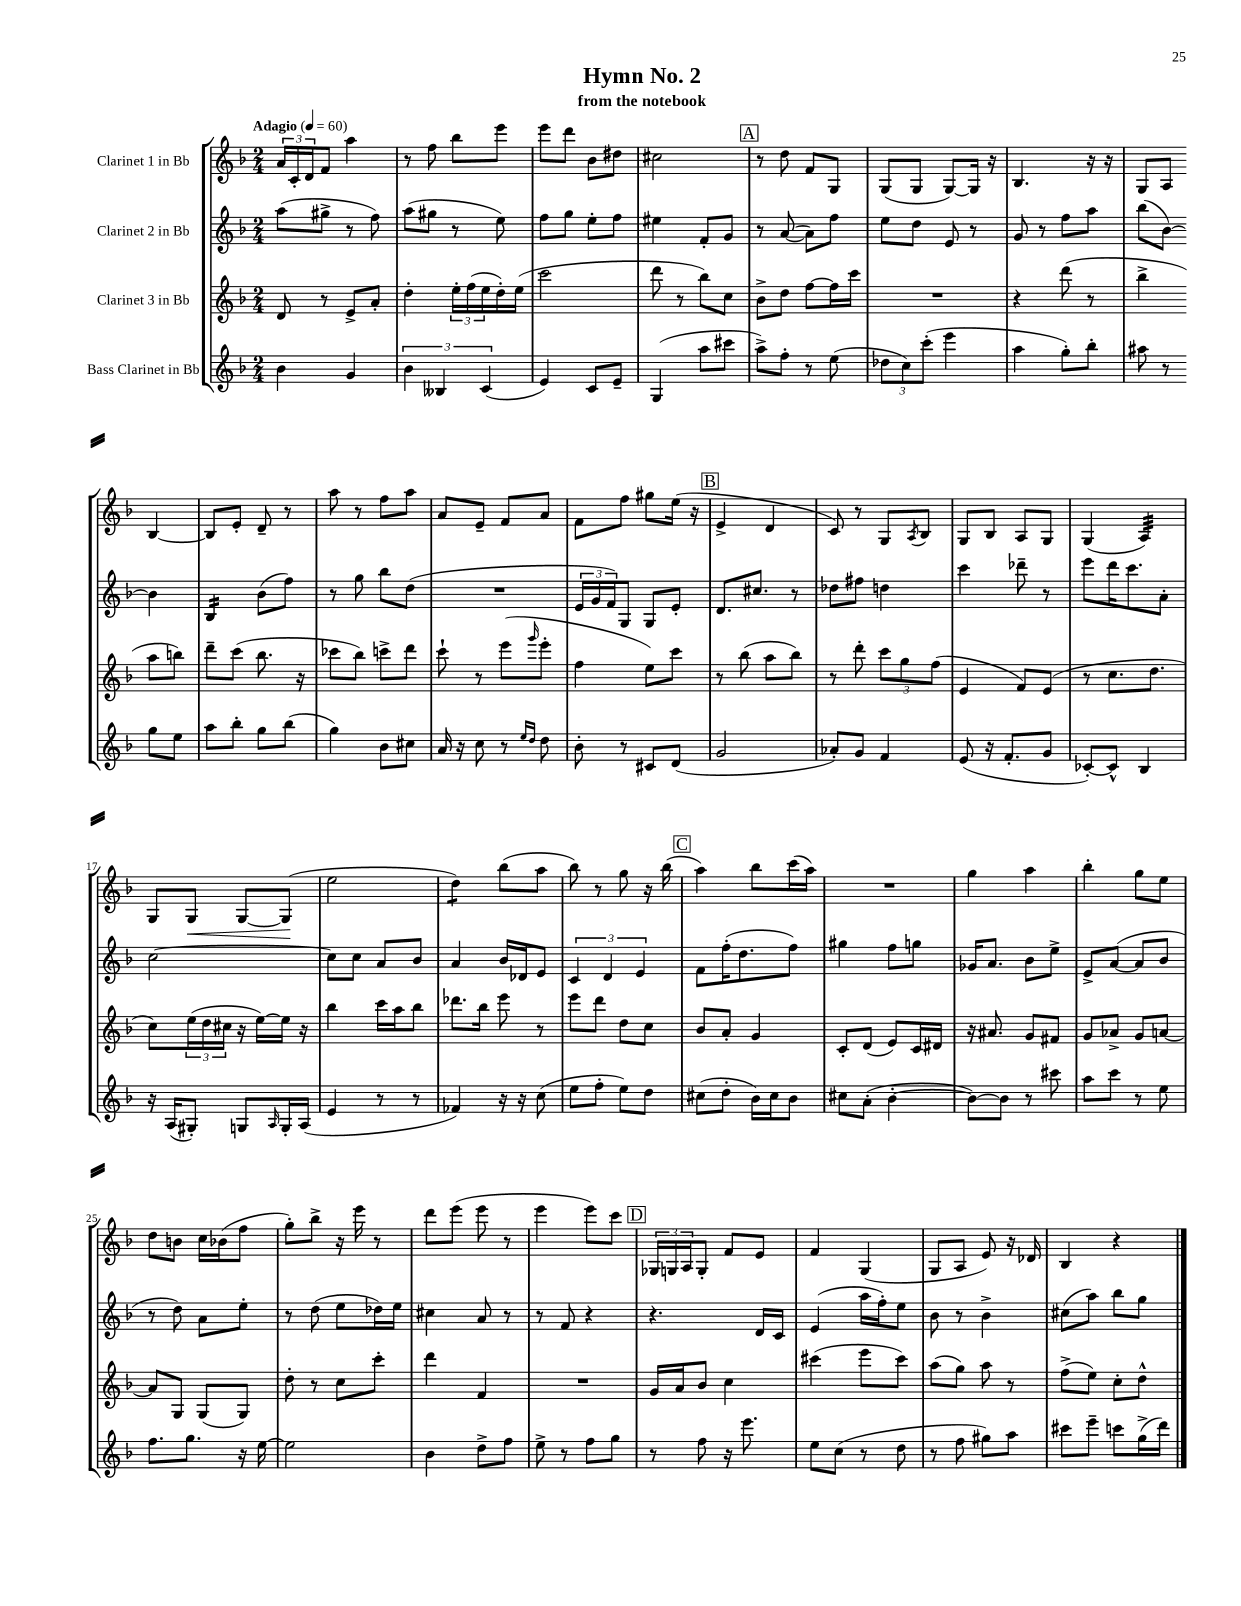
\header { title = "Hymn No. 2" subtitle = "from the notebook" }
<<
\new StaffGroup <<
\new Staff = "s0" \with { instrumentName = "Clarinet 1 in Bb" } {
    \clef treble \key f \major \numericTimeSignature \time 2/4 \tempo "Adagio" 4 = 60
    \tuplet 3/2 { a'16 c'16-. d'16 } f'8 a''4 |
    r8 f''8 bes''8 e'''8 |
    e'''8 d'''8 bes'8 dis''8 |
    cis''2 |
    \mark \markup { \box "A" } r8 d''8 f'8 g8 |
    g8( g8 g8~) g16 r16 |
    bes4. r16 r16 |
    g8 a8 bes4~ |
    bes8 e'8-. d'8-- r8 |
    a''8 r8 f''8 a''8 |
    a'8 e'8-- f'8 a'8 |
    f'8 f''8 gis''8 e''16( r16 |
    \mark \markup { \box "B" } e'4-> d'4 |
    c'8) r8 g8 \acciaccatura { a8 } bes8 |
    g8 bes8 a8 g8 |
    g4( a4:32) |
    g8 g8\< g8~ g8\!( |
    e''2 |
    d''4:8) bes''8( a''8 |
    bes''8) r8 g''8 r16 bes''16( |
    \mark \markup { \box "C" } a''4) bes''8 c'''16( a''16) |
    R2 |
    g''4 a''4 |
    bes''4-. g''8 e''8 |
    d''8 b'8 c''16 bes'16( f''8 |
    g''8-.) bes''8-> r16 e'''16 r8 |
    d'''8 e'''8( e'''8 r8 |
    e'''4 e'''8) c'''8 |
    \mark \markup { \box "D" } \tuplet 3/2 { ges16 g16 a16 } g8-. f'8 e'8 |
    f'4 g4( |
    g8 a8 e'8) r16 des'16 |
    bes4 r4 \bar "|." |
}
\new Staff = "s1" \with { instrumentName = "Clarinet 2 in Bb" } {
    \clef treble \key f \major \numericTimeSignature \time 2/4
    a''8( gis''8-> r8 f''8) |
    a''8( gis''8 r8 e''8) |
    f''8 g''8 e''8-. f''8 |
    eis''4 f'8-. g'8 |
    \mark \markup { \box "A" } r8 a'8~( a'8) f''8 |
    e''8 d''8 e'8 r8 |
    g'8 r8 f''8 a''8 |
    bes''8( bes'8~) bes'4 |
    bes4:16 bes'8( f''8) |
    r8 g''8 bes''8 d''8( |
    R2 |
    \tuplet 3/2 { e'16 g'16 f'16) } g8 g8 e'8-. |
    \mark \markup { \box "B" } d'8. cis''8. r8 |
    des''8 fis''8 d''4 |
    c'''4 des'''8-- r8 |
    e'''8 d'''16 c'''8. a'8-. |
    c''2~ |
    c''8 c''8 a'8 bes'8 |
    a'4 bes'16 des'16 e'8 |
    \tuplet 3/2 { c'4 d'4 e'4 } |
    \mark \markup { \box "C" } f'8 f''16-.( d''8. f''8) |
    gis''4 f''8 g''8 |
    ges'16 a'8. bes'8 e''8-> |
    e'8-> a'8~( a'8 bes'8 |
    r8 d''8) a'8 e''8-. |
    r8 d''8( e''8 des''16) e''16 |
    cis''4 a'8 r8 |
    r8 f'8 r4 |
    \mark \markup { \box "D" } r4. d'16 c'16 |
    e'4( a''16 f''16-.) e''8 |
    bes'8 r8 bes'4-> |
    cis''8( a''8) bes''8 g''8 \bar "|." |
}
\new Staff = "s2" \with { instrumentName = "Clarinet 3 in Bb" } {
    \clef treble \key f \major \numericTimeSignature \time 2/4
    d'8 r8 e'8-> a'8-. |
    d''4-. \tuplet 3/2 { e''16-. f''16( e''16 } d''16-.) e''16( |
    c'''2 |
    d'''8 r8 bes''8) c''8 |
    \mark \markup { \box "A" } bes'8-> d''8 f''8~ f''16 c'''16 |
    R2 |
    r4 d'''8( r8 |
    bes''4-> a''8 b''8) |
    d'''8-- c'''8( bes''8. r16 |
    ces'''8 bes''8) c'''8-> d'''8 |
    c'''8-! r8 e'''8( \grace { g'''16 } e'''8-. |
    f''4 e''8) c'''8 |
    \mark \markup { \box "B" } r8 bes''8( a''8 bes''8) |
    r8 d'''8-. \tuplet 3/2 { c'''8 g''8 f''8( } |
    e'4 f'8) e'8( |
    r8 c''8. d''8. |
    c''8) \tuplet 3/2 { e''16( d''16 cis''16 } r16 e''16~) e''16 r16 |
    bes''4 c'''16 a''16 bes''8 |
    des'''8. bes''16 e'''8 r8 |
    e'''8 d'''8 d''8 c''8 |
    \mark \markup { \box "C" } bes'8 a'8-. g'4 |
    c'8-. d'8( e'8) c'16 dis'16 |
    r16 ais'8. g'8 fis'8 |
    g'8 aes'8-> g'8 a'8~ |
    a'8 g8 g8( g8) |
    d''8-. r8 c''8 c'''8-. |
    d'''4 f'4 |
    R2 |
    \mark \markup { \box "D" } g'16 a'16 bes'8 c''4 |
    cis'''4( e'''8 cis'''8) |
    a''8( g''8) a''8 r8 |
    f''8->( e''8) c''8-. d''8-^ \bar "|." |
}
\new Staff = "s3" \with { instrumentName = "Bass Clarinet in Bb" } {
    \clef treble \key f \major \numericTimeSignature \time 2/4
    bes'4 g'4 |
    \tuplet 3/2 { bes'4 beses4 c'4( } |
    e'4) c'8 e'8-- |
    g4( a''8 cis'''8 |
    \mark \markup { \box "A" } a''8->) f''8-. r8 e''8( |
    \tuplet 3/2 { des''8 c''8) c'''8-.( } e'''4 |
    a''4 g''8-.) bes''8-. |
    ais''8 r8 g''8 e''8 |
    a''8 bes''8-. g''8 bes''8( |
    g''4) bes'8 cis''8 |
    a'16 r16 c''8 r8 \grace { e''16 d''16 } d''8 |
    bes'8-. r8 cis'8 d'8( |
    \mark \markup { \box "B" } g'2 |
    aes'8-.) g'8 f'4 |
    e'8( r16 f'8.-. g'8 |
    ces'8~-.) ces'8-^ bes4 |
    r16 a16( gis8-.) g8 \grace { a16 } g16-. a16( |
    e'4 r8 r8 |
    fes'4) r16 r16 c''8( |
    e''8 f''8-. e''8) d''8 |
    \mark \markup { \box "C" } cis''8( d''8-. bes'16) cis''16 bes'8 |
    cis''8 a'8-.( bes'4~-. |
    bes'8~) bes'8 r8 cis'''8 |
    a''8 c'''8 r8 e''8 |
    f''8. g''8. r16 e''16~ |
    e''2 |
    bes'4 d''8-> f''8 |
    e''8-> r8 f''8 g''8 |
    \mark \markup { \box "D" } r8 f''8 r16 e'''8. |
    e''8 c''8( r8 d''8 |
    r8 f''8 gis''8) a''8 |
    cis'''8 e'''8-- c'''8 g''16->( d'''16) \bar "|." |
}
>>
>>
